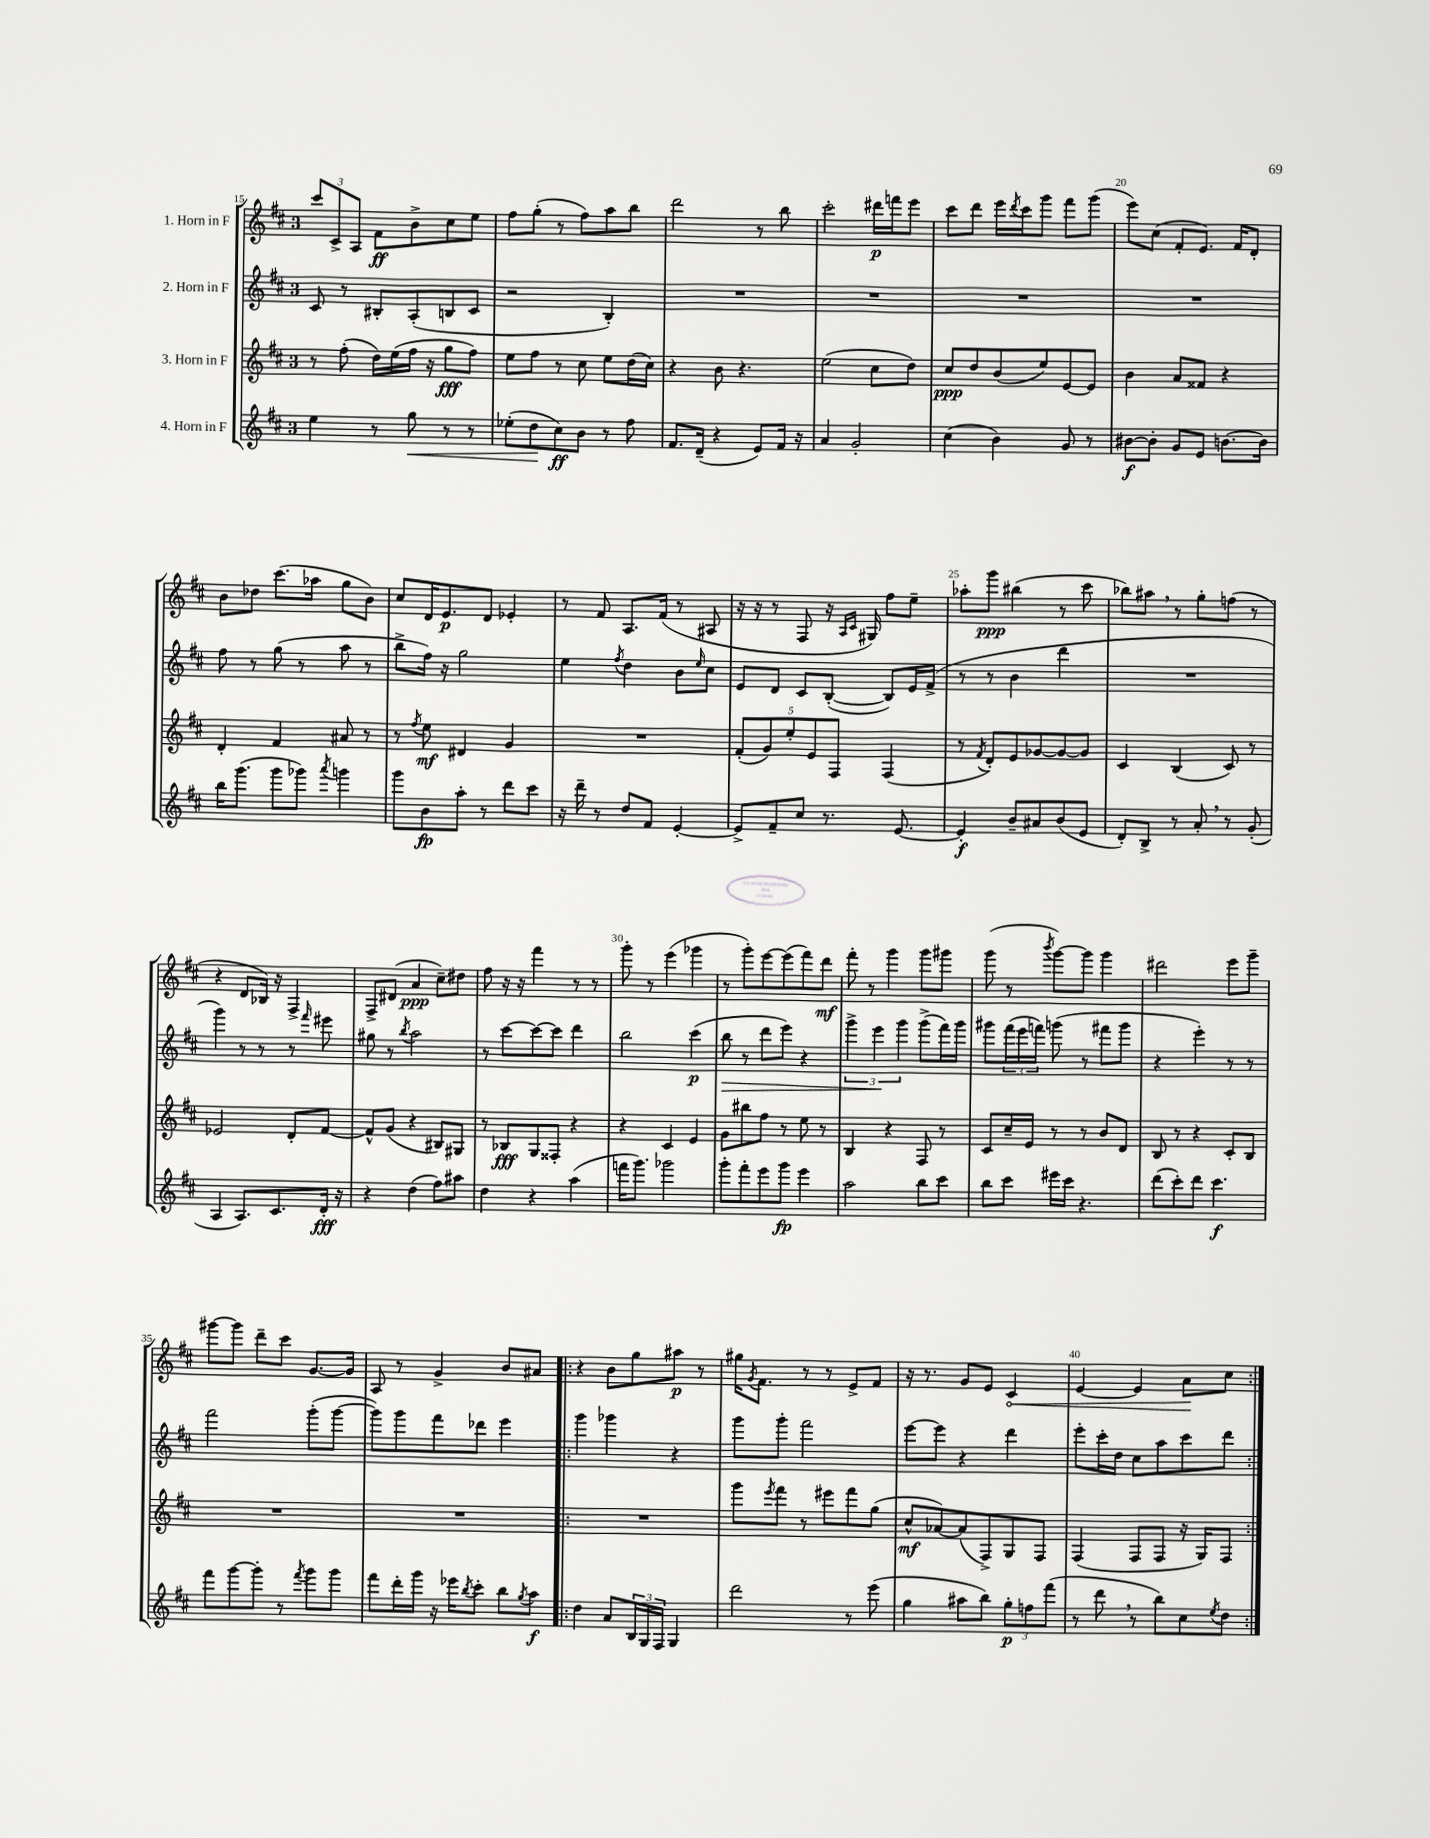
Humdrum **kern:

**kern	**dynam	**kern	**dynam	**kern	**dynam	**kern	**dynam
*part4	*part4	*part3	*part3	*part2	*part2	*part1	*part1
*staff4	*staff4	*staff3	*staff3	*staff2	*staff2	*staff1	*staff1
*I"4. Horn in F	*	*I"3. Horn in F	*	*I"2. Horn in F	*	*I"1. Horn in F	*
*clefG2	*	*clefG2	*	*clefG2	*	*clefG2	*
*k[f#c#]	*	*k[f#c#]	*	*k[f#c#]	*	*k[f#c#]	*
*M3/4	*	*M3/4	*	*M3/4	*	*M3/4	*
=15	=15	=15	=15	=15	=15	=15	=15
4ee\	.	8r	.	8c#/	.	12ccc#/L	.
.	.	.	.	.	.	12c#^/	.
.	.	(8ff#'\	.	8r	.	.	.
.	.	.	.	.	.	12A/J	.
8r	.	16dd\LL)	.	8B#X'/L	.	8f#\L	ff
.	.	(16ee\	.	.	.	.	.
!	!LO:HP:b	!	!	!	!	!	!
8gg\	<	16ff#\JJ	.	(8A'/	.	8b^\	.
.	.	16r	.	.	.	.	.
8r	.	8gg\L	fff	8Bn/	.	8cc#\	.
8r	.	8ff#\J)	.	8c#/J	.	8ee\J	.
=16	=16	=16	=16	=16	=16	=16	=16
(8ee-X'\L	.	8ee\L	.	2r	.	8ff#\L	.
8dd\	.	8ff#\J	.	.	.	(8gg'\J	.
8cc#\)	[ ff	8r	.	.	.	8r	.
8b\J	.	8cc#\	.	.	.	8ff#\L)	.
8r	.	8ee\L	.	4B'/)	.	8aa\	.
8ff#\	.	(16dd\L	.	.	.	8bb\J	.
.	.	16cc#\JJ)	.	.	.	.	.
=17	=17	=17	=17	=17	=17	=17	=17
8.f#/L	.	4r	.	2.r	.	2ddd\	.
(16d~/Jk	.	.	.	.	.	.	.
4r	.	8b\	.	.	.	.	.
.	.	4.r	.	.	.	.	.
8e/L)	.	.	.	.	.	8r	.
16f#/Jk	.	.	.	.	.	8bb\	.
16r	.	.	.	.	.	.	.
=18	=18	=18	=18	=18	=18	=18	=18
4a/	.	(2ee\	.	2.r	.	2ccc#'\	.
2g'/	.	.	.	.	.	.	.
.	.	8cc#\L	.	.	.	16ddd#X\LL	p
.	.	.	.	.	.	16fffn\J	.
.	.	8dd\J)	.	.	.	8eee\J	.
=19	=19	=19	=19	=19	=19	=19	=19
(4cc#\	.	8cc#/L	ppp	2.r	.	8ccc#\L	.
.	.	8dd/	.	.	.	8ddd\J	.
4b\)	.	(8b/	.	.	.	16eee\LL	.
.	.	.	.	.	.	8qddd/	.
.	.	.	.	.	.	16ccc#\J	.
.	.	8ee/)	.	.	.	8ggg\J	.
8g/	.	[8e/	.	.	.	8fff#\L	.
8r	.	8e/J]	.	.	.	(8ggg\J	.
=20	=20	=20	=20	=20	=20	=20	=20
[8b#X\L	f	4b\	.	2.r	.	8eee\L)	.
8b#'\J]	.	.	.	.	.	(8cc#\J	.
8g/L	.	8a/L	.	.	.	8f#'/L	.
8e/J	.	8f##X/J	.	.	.	8.e/J)	.
[8.bn\L	.	4r	.	.	.	.	.
.	.	.	.	.	.	16f#/KL	.
.	.	.	.	.	.	8d'/J	.
16b\Jk]	.	.	.	.	.	.	.
!!LO:LB:g=z
=21	=21	=21	=21	=21	=21	=21	=21
16bb\KL	.	4d'/	.	8ff#\	.	8b\L	.
(8.ggg\J	.	.	.	.	.	.	.
.	.	.	.	8r	.	8dd-X\J	.
8ggg\L	.	4f#/	.	(8gg\	.	(8.ccc#\L	.
8ggg-X\J)	.	.	.	8r	.	.	.
.	.	.	.	.	.	16aa-X\Jk	.
8qaaa/	.	.	.	.	.	.	.
4gggn\	.	8a#X/	.	8aa\	.	8gg\L	.
.	.	8r	.	8r	.	8b\J)	.
=22	=22	=22	=22	=22	=22	=22	=22
8ggg\L	.	8r	.	8bb^\L	.	8cc#/L	.
.	.	8qff#/	.	.	.	.	.
8b\	fp	8ee\	mf	16ff#\Jk)	.	16d/K	.
.	.	.	.	16r	.	8.e/	p
8aa'\J	.	4d#X/	.	2gg\	.	.	.
8r	.	.	.	.	.	8d/J	.
8ddd\L	.	4g/	.	.	.	4e-X'/	.
8ccc#\J	.	.	.	.	.	.	.
=23	=23	=23	=23	=23	=23	=23	=23
16r	.	2.r	.	4ee\	.	8r	.
16ddd~\	.	.	.	.	.	.	.
8r	.	.	.	.	.	8f#/	.
.	.	.	.	8qff#/	.	.	.
8dd/L	.	.	.	4dd\	.	8.A/L	.
8f#/J	.	.	.	.	.	.	.
.	.	.	.	.	.	(16f#/Jk	.
[4e'/	.	.	.	8b\L	.	8r	.
.	.	.	.	16qqee/	.	.	.
.	.	.	.	8cc#\J	.	8A#X/	.
=24	=24	=24	=24	=24	=24	=24	=24
8e^/L]	.	(10f#'/L	.	8e/L	.	16r	.
.	.	.	.	.	.	16r	.
.	.	10g/)	.	.	.	.	.
8f#~/	.	.	.	8d/J	.	8r	.
.	.	10ee'/	.	.	.	.	.
8cc#/J	.	.	.	8c#/L	.	8F#/	.
.	.	10e/	.	.	.	.	.
8.r	.	.	.	([8B'/J	.	16r	.
.	.	10F#/J	.	.	.	.	.
.	.	.	.	.	.	16qqA/LL	.
.	.	.	.	.	.	16qqc#/JJ	.
.	.	.	.	.	.	16G#X/)	.
.	.	(4F#/	.	8B/L])	.	8ff#\L	.
[8.e/	.	.	.	.	.	.	.
.	.	.	.	16e/L	.	8ee~\J	.
.	.	.	.	(16f#^/JJ	.	.	.
=25	=25	=25	=25	=25	=25	=25	=25
4e'/]	f	8r	.	8r	.	8aa-X'\L	.
.	.	8qf#/	.	.	.	.	.
.	.	8d'/L)	.	8r	.	8ggg\J	ppp
8b~/L	.	8e/	.	4b\	.	(4bb#X\	.
8a#X/	.	[8g-X/	.	.	.	.	.
(8b/	.	8g-/_	.	4ddd\	.	8r	.
8e/J	.	8g-/J]	.	.	.	8ccc#\	.
=26	=26	=26	=26	=26	=26	=26	=26
8d'/L)	.	4c#/	.	2.r	.	8bb-X\L)	.
8B^/J	.	.	.	.	.	8aa#X,\J	.
8r	.	(4B/	.	.	.	8r	.
8a',/	.	.	.	.	.	8gg'\L	.
8r	.	8c#/)	.	.	.	(8ffn\J	.
(8g'/	.	8r	.	.	.	8r	.
!!LO:LB:g=z
=27	=27	=27	=27	=27	=27	=27	=27
4A/	.	2e-X/	.	4ggg\)	.	4r	.
8.A/L)	.	.	.	8r	.	8d/L	.
.	.	.	.	8r	.	16B-X/Jk)	.
8.c#/	.	.	.	.	.	16r	.
.	.	8d'/L	.	8r	.	4F#^/	.
.	.	.	.	16qqfff#/	.	.	.
16d'/Jk	fff	[8f#/J	.	8eee#X\	.	.	.
16r	.	.	.	.	.	.	.
=28	=28	=28	=28	=28	=28	=28	=28
4r	.	8f#^^/L]	.	8gg#X\	.	8F#^/L	.
.	.	(8g/J	.	8r	.	(8d#X/J	.
.	.	.	.	8qbb/	.	.	.
(4dd\	.	4r	.	2aa\	.	4a/	ppp
8ff#\L)	.	8B#X/L)	.	.	.	8cc#~\L)	.
8aa#X\J	.	8G#X/J	.	.	.	8dd#X\J	.
=29	=29	=29	=29	=29	=29	=29	=29
4dd\	.	8r	.	8r	.	8ff#\	.
.	.	8B-X/L	fff	[8ccc#\L	.	16r	.
.	.	.	.	.	.	16r	.
4r	.	8G/	.	8ccc#\_	.	4fff#\	.
.	.	8F##X'/J	.	8ccc#\J]	.	.	.
(4aa\	.	4r	.	4ddd\	.	8r	.
.	.	.	.	.	.	8r	.
=30	=30	=30	=30	=30	=30	=30	=30
16fffn\KL	.	4r	.	2bb\	.	8ggg'\	.
8.ggg\J)	.	.	.	.	.	.	.
.	.	.	.	.	.	8r	.
2ggg-X\	.	4c#/	.	.	.	(4eee\	.
.	.	4e/	.	(4ccc#\	p	4ggg-X\	.
=31	=31	=31	=31	=31	=31	=31	=31
!	!	!	!	!	!LO:HP:b	!	!
8ggg'\L	.	8g\L	.	8bb\	>	8r	.
8fff#'\	.	8bb#X\	.	8r	.	8ggg'\L)	.
8eee\	.	8ff#\J	.	8ddd\L	.	[8eee\	.
8ggg\J	fp	8r	.	8eee\J)	.	(8eee\]	.
4eee\	.	8ee\	.	4r	.	8fff#\)	.
.	.	8r	.	.	.	8ddd\J	mf
=32	=32	=32	=32	=32	=32	=32	=32
2aa\	.	4B/	.	6ggg^\	.	8fff#'\	.
.	.	.	.	.	.	8r	.
.	.	.	.	6eee\	.	.	.
.	.	4r	.	.	.	4ggg\	.
.	.	.	.	6ggg\	]	.	.
8bb\L	.	8F#/	.	(8ggg^\L	.	8ggg\L	.
8ccc#\J	.	8r	.	16fff#\L)	.	8ggg#X\J	.
.	.	.	.	16ggg\JJ	.	.	.
=33	=33	=33	=33	=33	=33	=33	=33
8bb\L	.	8c#/L	.	8ggg#X\L	.	(8ggg\	.
8ccc#\J	.	16cc#~/L	.	(24fff#\L	.	8r	.
.	.	.	.	24eee\	.	.	.
.	.	16e/JJ	.	.	.	.	.
.	.	.	.	24fffn\JJ)	.	.	.
.	.	.	.	.	.	8qbbb/	.
16eee#X\LL	.	8r	.	(8gggn\	.	[8ggg\L)	.
16ccc#\JJ	.	.	.	.	.	.	.
4.r	.	8r	.	8r	.	8ggg\J]	.
.	.	8b/L	.	8fff#X\L	.	4ggg\	.
.	.	8d/J	.	8ggg\J	.	.	.
=34	=34	=34	=34	=34	=34	=34	=34
(8ddd\L	.	8B/	.	4r	.	2ddd#X\	.
8ccc#'\)	.	8r	.	.	.	.	.
8ddd\J	.	4r	.	4eee'\)	.	.	.
4.ccc#\	f	.	.	.	.	.	.
.	.	8c#'/L	.	8r	.	8eee\L	.
.	.	8B/J	.	8r	.	8ggg~\J	.
!!LO:LB:g=z
=35	=35	=35	=35	=35	=35	=35	=35
8fff#\L	.	2.r	.	2fff#\	.	[8ggg#X\L	.
[8ggg\	.	.	.	.	.	8ggg#\J]	.
8ggg'\J]	.	.	.	.	.	8ddd~\L	.
8r	.	.	.	.	.	8ccc#\J	.
8qfff#/	.	.	.	.	.	.	.
8ggg\L	.	.	.	(8ggg'\L	.	[8.g/L	.
8ggg\J	.	.	.	[8ggg\J	.	.	.
.	.	.	.	.	.	16g/Jk]	.
=36	=36	=36	=36	=36	=36	=36	=36
8fff#\L	.	2.r	.	8ggg\L])	.	8A/	.
16ddd'\L	.	.	.	8ggg\	.	8r	.
16ggg\JJ	.	.	.	.	.	.	.
16r	.	.	.	8fff#\	.	4g^/	.
16eee-X\KL	.	.	.	.	.	.	.
8qbb/	.	.	.	.	.	.	.
8ccc#'\J	.	.	.	8ddd-X\J	.	.	.
8bb\L	.	.	.	4eee\	.	8b/L	.
8qgg/	.	.	.	.	.	.	.
8aa\J	f	.	.	.	.	8a#X/J	.
=37!|:	=37!|:	=37!|:	=37!|:	=37!|:	=37!|:	=37!|:	=37!|:
4dd\	.	2.r	.	4ggg\	.	4r	.
8a/L	.	.	.	4ggg-X\	.	8b\L	.
24B/L	.	.	.	.	.	8gg\	.
24G/	.	.	.	.	.	.	.
24F#/JJ	.	.	.	.	.	.	.
4G/	.	.	.	4r	.	8aa#X\J	p
.	.	.	.	.	.	8r	.
=38	=38	=38	=38	=38	=38	=38	=38
2ddd\	.	8ggg\L	.	8ggg\L	.	16gg#X\KL	.
.	.	.	.	.	.	8qg/	.
.	.	.	.	.	.	8.f#\J	.
.	.	8qeee/	.	.	.	.	.
.	.	8fff#\J	.	8ggg'\J	.	.	.
.	.	8r	.	2fff#\	.	8r	.
.	.	8eee#X\L	.	.	.	8r	.
8r	.	8fff#\	.	.	.	8e^/L	.
(8eee\	.	(8gg\J	.	.	.	8f#/J	.
=39	=39	=39	=39	=39	=39	=39	=39
4gg\	.	8cc#^^/L	mf	[8eee\L	.	16r	.
.	.	.	.	.	.	8.r	.
.	.	[8a-X/)	.	8eee\J]	.	.	.
8aa#X\L	.	(8a-/]	.	4r	.	8g/L	.
8bb\J)	.	8F#^/)	.	.	.	8e/J	.
!	!	!	!	!	!	!	!LO:HP:b
12gg'\L	p	8G/	.	4ddd\	.	4c#/	<
12ffn\	.	.	.	.	.	.	.
.	.	8F#/J	.	.	.	.	.
(12fff#\J	.	.	.	.	.	.	.
=40	=40	=40	=40	=40	=40	=40	=40
8r	.	(4F#/	.	8eee'\L	.	[4e/	.
8ddd,\	.	.	.	16ccc#'\L	.	.	.
.	.	.	.	16dd\JJ	.	.	.
8r	.	8F#/L	.	8cc#\L	.	4e/]	.
8bb\L)	.	8F#/J	.	8aa\	.	.	.
8cc#\	.	16r	.	8ccc#\	.	8a\L	.
.	.	16G/KL)	.	.	.	.	.
8qee/	.	.	.	.	.	.	.
8dd\J	.	8F#/J	.	8ddd\J	.	8cc#\J	[
=:|!	=:|!	=:|!	=:|!	=:|!	=:|!	=:|!	=:|!
*-	*-	*-	*-	*-	*-	*-	*-
